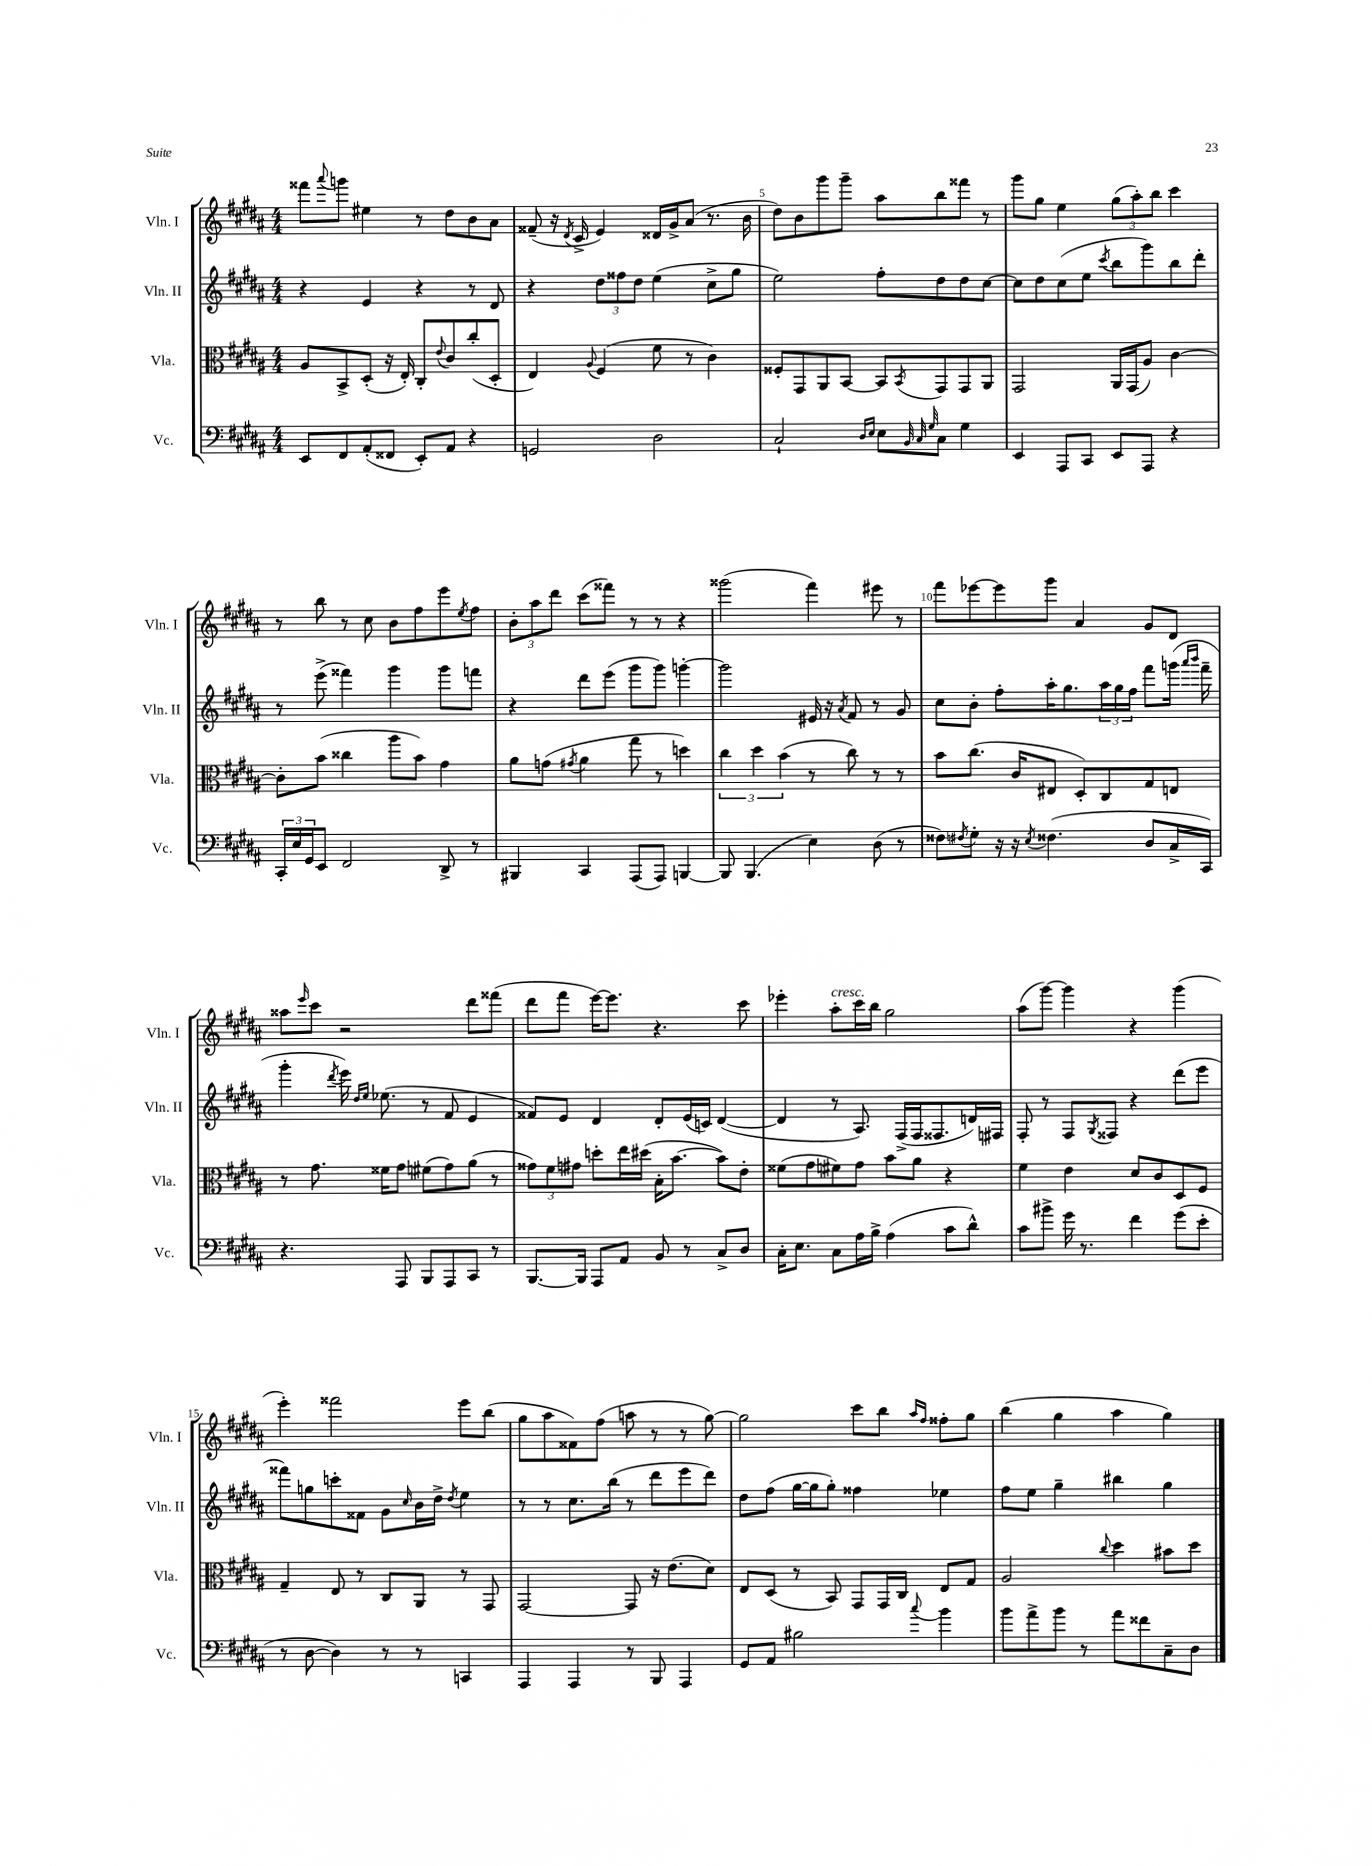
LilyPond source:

<<
\new StaffGroup <<
\new Staff = "s0" \with { instrumentName = "Vln. I" shortInstrumentName = "Vln. I" } {
    \clef treble \key b \major \numericTimeSignature \time 4/4
    fisis'''8 \appoggiatura { ais'''8 } g'''8 eis''4 r8 dis''8 b'8 ais'8 |
    fisis'8--( r16 \acciaccatura { dis'8 } cis'16-> e'4) disis'16 gis'16-> ais'8( r8. b'16 |
    dis''8) b'8 gis'''8 gis'''8-- ais''8 b''8 fisis'''8 r8 |
    gis'''8 gis''8 e''4 \tuplet 3/2 { gis''8( ais''8-.) b''8 } cis'''4 |
    r8 b''8 r8 cis''8 b'8 fis''8 e'''8 \acciaccatura { e''8 } fis''8 |
    \tuplet 3/2 { b'8-. ais''8 dis'''8 } cis'''8( fisis'''8) r8 r8 r4 |
    gisis'''2( fis'''4) eis'''8 r8 |
    fis'''8 ees'''8~ ees'''8 gis'''8 ais'4 gis'8 dis'8 |
    aisis''8 \grace { e'''16 } cis'''8 r2 dis'''8 fisis'''8( |
    dis'''8 fis'''8 e'''16~) e'''8. r4. cis'''8 |
    ees'''4-. ais''8-.^\markup { \italic "cresc." } cis'''16 b''16 gis''2 |
    ais''8( gis'''8~) gis'''4 r4 gis'''4( |
    e'''4-.) fisis'''2 e'''8 b''8( |
    gis''8 ais''8 fisis'8) fis''8( a''8 r8 r8 gis''8~) |
    gis''2 cis'''8 b''8 \grace { ais''16 fis''16 } fisis''8-. gis''8 |
    b''4( gis''4 ais''4 gis''4) \bar "|." |
}
\new Staff = "s1" \with { instrumentName = "Vln. II" shortInstrumentName = "Vln. II" } {
    \clef treble \key b \major \numericTimeSignature \time 4/4
    r4 e'4 r4 r8 dis'8 |
    r4 \tuplet 3/2 { dis''8 fisis''8 dis''8 } e''4( cis''8-> gis''8 |
    e''2) fis''8-. dis''8 dis''8 cis''8~ |
    cis''8 dis''8 cis''8( e''8 \acciaccatura { cis'''8 } b''8 gis'''8) b''8 dis'''8-. |
    r8 e'''8->( fisis'''4) gis'''4 gis'''8 f'''8 |
    r4 dis'''8 e'''8( gis'''8 gis'''8) g'''4~-. |
    g'''2 eis'16 r16 \acciaccatura { ais'8 } fis'8 r8 gis'8 |
    cis''8 b'8-. fis''8-. ais''16-. gis''8. \tuplet 3/2 { ais''16 gis''16 fis''16 } fis'''8 g'''16( \grace { ais'''16 b'''16 } fis'''16-- |
    gis'''4-. \acciaccatura { dis'''8 } e'''16) \grace { dis''16 e''16 } ees''8.( r8 fis'8 e'4 |
    fisis'8) e'8 dis'4 dis'8-. e'16( c'16) dis'4~( |
    dis'4 r8 ais8.) fis16->( fis16 fisis8. d'16) fis16 |
    fis8-. r8 fis8 \acciaccatura { gis8 } fisis8 r4 dis'''8( e'''8 |
    fisis'''8) g''8 c'''8-. fisis'8 gis'8 \grace { cis''16 } b'16 dis''16-> \acciaccatura { dis''8 } e''4 |
    r8 r8 cis''8. b''16( r8 dis'''8 e'''8 dis'''8) |
    dis''8 fis''8( gis''16~ gis''16 gis''8-.) fisis''4 ees''4 |
    fis''8 e''8 gis''4-- bis''4 gis''4 \bar "|." |
}
\new Staff = "s2" \with { instrumentName = "Vla." shortInstrumentName = "Vla." } {
    \clef alto \key b \major \numericTimeSignature \time 4/4
    ais8 b,8-> dis8-.( r16 e16-.) cis8-. \appoggiatura { e'8 } cis'8 cis''8-.( dis8-. |
    e4) \appoggiatura { ais8 } fis4( fis'8 r8 cis'4) |
    fisis8-. gis,8 ais,8 b,8~ b,8 \acciaccatura { b,8 } gis,8 gis,8 ais,8 |
    gis,2 ais,16 gis,16( ais8) cis'4~ |
    cis'8-. b'8( cisis''4 ais''8 b'8) gis'4 |
    ais'8 g'8( \acciaccatura { gis'8 } ais'4 gis''8 r8 d''4) |
    \tuplet 3/2 { cis''4 dis''4 b'4( } r8 cis''8) r8 r8 |
    b'8 cis''8.( cis'16 eis8 dis8-.) cis8 gis8 e8 |
    r8 gis'8. fisis'16 gis'8 fis'8( gis'8) ais'8( r8 |
    \tuplet 3/2 { gisis'8) fis'8 gis'8 } d''8-. e''16 dis''16( b16-. b'8.~ b'8) e'8-. |
    fisis'8( gis'8 fis'8) gis'8 b'8 ais'8 r4 |
    fis'4 e'4 dis'8 cis'8 dis8 fis8 |
    gis4-- e8 r8 cis8 ais,8 r8 gis,8 |
    gis,2~ gis,8 r16 e'8.( dis'8) |
    e8 dis8( r8 b,8) gis,8 gis,16 cis16 e8 gis8 |
    ais2 \appoggiatura { cis''8 } dis''4 bis'8 dis''8 \bar "|." |
}
\new Staff = "s3" \with { instrumentName = "Vc." shortInstrumentName = "Vc." } {
    \clef bass \key b \major \numericTimeSignature \time 4/4
    e,8 fis,8 ais,8-.( fisis,8 e,8-.) ais,8 r4 |
    g,2 dis2 |
    cis2-! \grace { dis16 e16 } e8 \grace { b,32 cis32 gis32 } cis8 gis4 |
    e,4 ais,,8 cis,8 e,8 ais,,8 r4 |
    \tuplet 3/2 { cis,16-. e16 gis,16 } e,8 fis,2 dis,8-> r8 |
    bis,,4 cis,4 ais,,8( ais,,8) b,,4~ |
    b,,8 b,,4.( e4) dis8( r8 |
    fisis8) \acciaccatura { fis8 } gis8-. r16 r16 \acciaccatura { e8 } fisis4.( dis8 cis16-> cis,16) |
    r4. ais,,8 b,,8 ais,,8 cis,8 r8 |
    b,,8.~ b,,16 ais,,8 ais,8 b,8 r8 cis8-> dis8 |
    cis16-. e8. cis8 ais16 b16-> ais4( cis'8 dis'8-^) |
    cis'8 bis'8-> gis'16 r8. fis'4 gis'8( e'8-. |
    r8 dis8~ dis4) r8 r8 c,4 |
    ais,,4 ais,,4 r8 b,,8 ais,,4 |
    gis,8 ais,8 bis2 \appoggiatura { cis''8 } b'4 |
    b'8 ais'8-> b'8 r8 ais'8 fisis'8 cis8-- dis8 \bar "|." |
}
>>
>>
\layout { \context { \Score currentBarNumber = #3 \override BarNumber.break-visibility = ##(#f #t #t) barNumberVisibility = #(every-nth-bar-number-visible 5) } }
